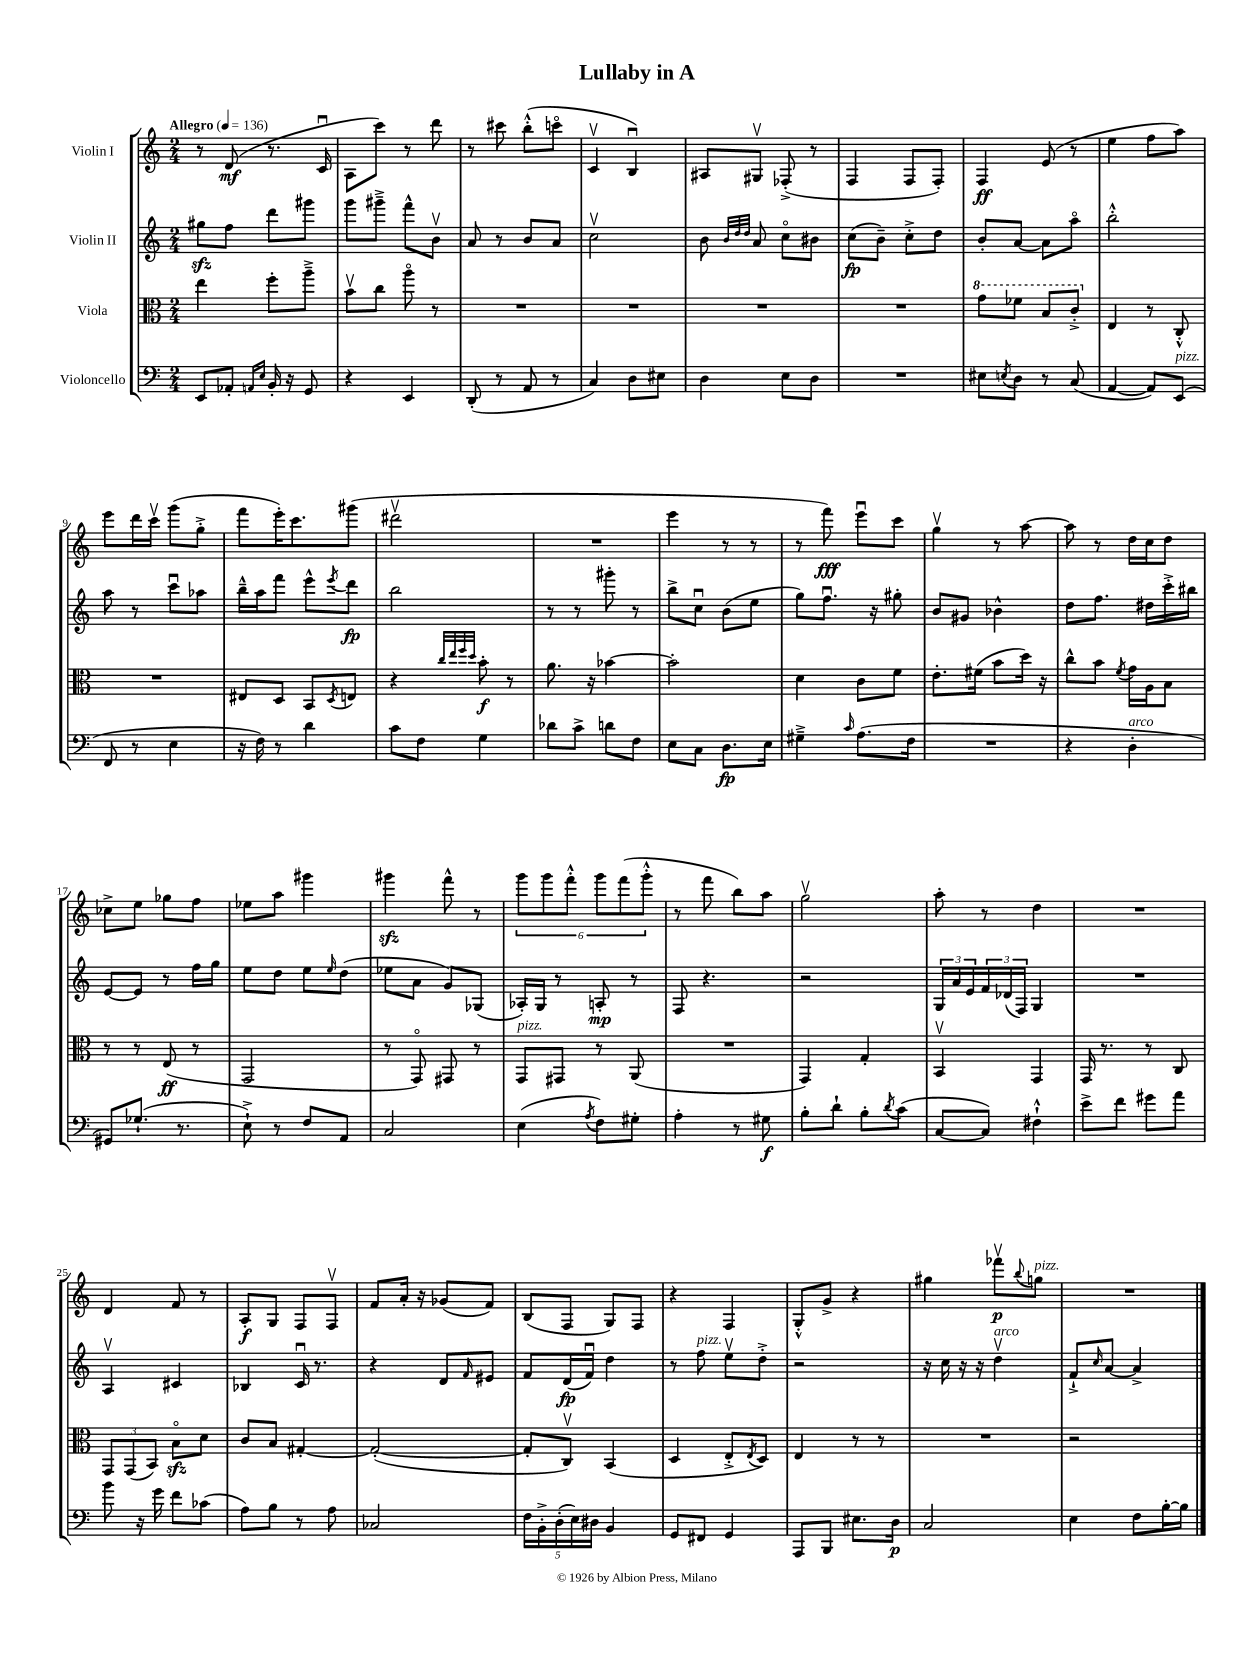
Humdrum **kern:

**kern	**dynam	**kern	**dynam	**kern	**dynam	**kern	**dynam
*part4	*part4	*part3	*part3	*part2	*part2	*part1	*part1
*staff4	*staff4	*staff3	*staff3	*staff2	*staff2	*staff1	*staff1
*I"Violoncello	*	*I"Viola	*	*I"Violin II	*	*I"Violin I	*
*clefF4	*	*clefC3	*	*clefG2	*	*clefG2	*
*k[]	*	*k[]	*	*k[]	*	*k[]	*
*M2/4	*	*M2/4	*	*M2/4	*	*M2/4	*
*MM136	*	*MM136	*	*MM136	*	*MM136	*
=1	=1	=1	=1	=1	=1	=1	=1
!	!	!	!	!	!	!LO:TX:a:B:t=Allegro	!
8EE/L	.	4ee\	.	8gg#Xzz\L	.	8r	.
8AA-X'/J	.	.	.	8ff\J	.	(8d/	mf
16qqAAn/LL	.	.	.	.	.	.	.
16qqE/JJ	.	.	.	.	.	.	.
16BB'/	.	8ff'\L	.	8ddd\L	.	8.r	.
16r	.	.	.	.	.	.	.
8GG/	.	8aa~^\J	.	8ggg#X\J	.	.	.
.	.	.	.	.	.	16cu/	.
=2	=2	=2	=2	=2	=2	=2	=2
4r	.	8bv\L	.	8ggg\L	.	8A\L	.
.	.	8cc\J	.	8ggg#X~^\J	.	8ccc\J)	.
4EE/	.	8aa\	.	8fff^^\L	.	8r	.
.	.	8r	.	8bv\J	.	8ddd\	.
=3	=3	=3	=3	=3	=3	=3	=3
(8DD'/	.	2r	.	8a/	.	8r	.
8r	.	.	.	8r	.	8ccc#X\	.
8AA/	.	.	.	8b/L	.	(8bb'^^\L	.
8r	.	.	.	8a/J	.	8cccn\J	.
=4	=4	=4	=4	=4	=4	=4	=4
4C/)	.	2r	.	2ccv\	.	4cv/	.
8D\L	.	.	.	.	.	4Bu/)	.
8E#X\J	.	.	.	.	.	.	.
=5	=5	=5	=5	=5	=5	=5	=5
4D\	.	2r	.	8b\	.	8A#X/L	.
.	.	.	.	32qqb/LLL	.	.	.
.	.	.	.	32qqdd/	.	.	.
.	.	.	.	32qqdd/JJJ	.	.	.
.	.	.	.	8a/	.	8G#Xv/J	.
8E\L	.	.	.	8cc\L	.	(8F-X'^/	.
8D\J	.	.	.	8b#X\J	.	8r	.
=6	=6	=6	=6	=6	=6	=6	=6
2r	.	2r	.	(8cc\L	fp	4F/	.
.	.	.	.	8b~\J)	.	.	.
.	.	.	.	8cc'^\L	.	8F/L	.
.	.	.	.	8dd\J	.	8F'/J)	.
=7	=7	=7	=7	=7	=7	=7	=7
*	*	*8va	*	*	*	*	*
8E#X\L	.	8gg\L	.	8b'/L	.	4F/	ff
8qEn/	.	.	.	.	.	.	.
8D\J	.	8ff-X\J	.	[8a/J	.	.	.
8r	.	8b/L	.	8a\L]	.	(8e/	.
(8C/	.	8cc'^/J	.	8aa\J	.	8r	.
=8	=8	=8	=8	=8	=8	=8	=8
*	*	*X8va	*	*	*	*	*
[4AA/	.	4E/	.	2bb'^^\	.	4ee\	.
8AA/L])	.	8r	.	.	.	8ff\L	.
!LO:TX:a:i:t=pizz.	!	!	!	!	!	!	!
(8EE/J	.	8C'^^/	.	.	.	8aa\J)	.
!!LO:LB:g=z
=9	=9	=9	=9	=9	=9	=9	=9
8FF/	.	2r	.	8aa\	.	8eee\L	.
8r	.	.	.	8r	.	16ddd\L	.
.	.	.	.	.	.	16cccv\JJ	.
4E\	.	.	.	8cccu\L	.	(8ggg\L	.
.	.	.	.	8aa-X\J	.	8gg'^\J	.
=10	=10	=10	=10	=10	=10	=10	=10
16r	.	8E#X/L	.	16bb~^^\LL	.	8fff\L	.
16F\)	.	.	.	16aa\J	.	.	.
8r	.	8D/J	.	8fff\J	.	16eee'\K)	.
.	.	.	.	.	.	8.ccc\	.
4d\	.	8BB/L	.	8eee^^\L	.	.	.
.	.	8qD/	.	8qeee/	.	.	.
.	.	8En/J	.	8ddd\J	fp	(8ggg#X\J	.
=11	=11	=11	=11	=11	=11	=11	=11
8c\L	.	4r	.	2bb\	.	2ddd#Xv\	.
8F\J	.	.	.	.	.	.	.
.	.	32qqcc/LLL	.	.	.	.	.
.	.	32qqee/	.	.	.	.	.
.	.	32qqff/	.	.	.	.	.
.	.	32qqdd/JJJ	.	.	.	.	.
4G\	.	8b'\	f	.	.	.	.
.	.	8r	.	.	.	.	.
=12	=12	=12	=12	=12	=12	=12	=12
8d-X\L	.	8.a\	.	8r	.	2r	.
8c^\J	.	.	.	8r	.	.	.
.	.	16r	.	.	.	.	.
8dn\L	.	[4b-X\	.	8ggg#X'\	.	.	.
8F\J	.	.	.	8r	.	.	.
=13	=13	=13	=13	=13	=13	=13	=13
8E\L	.	2b-'\]	.	8bb^\L	.	4eee\	.
8C\J	.	.	.	8ccu\J	.	.	.
8.D\L	fp	.	.	(8b\L	.	8r	.
.	.	.	.	8ee\J	.	8r	.
16E\Jk	.	.	.	.	.	.	.
=14	=14	=14	=14	=14	=14	=14	=14
4G#X~^\	.	4d\	.	8gg\L)	.	8r	.
.	.	.	.	8.ffu\J	.	8fff\)	fff
16qqc/	.	.	.	.	.	.	.
(8.A\L	.	8c\L	.	.	.	8eeeu\L	.
.	.	.	.	16r	.	.	.
.	.	8f\J	.	8gg#X'\	.	8ccc\J	.
16F\Jk	.	.	.	.	.	.	.
=15	=15	=15	=15	=15	=15	=15	=15
2r	.	8.e'\L	.	8b/L	.	4ggv\	.
.	.	.	.	8g#X/J	.	.	.
.	.	(16f#X\Jk	.	.	.	.	.
.	.	8b\L	.	4b-X^^\	.	8r	.
.	.	16dd\Jk)	.	.	.	[8aa\	.
.	.	16r	.	.	.	.	.
=16	=16	=16	=16	=16	=16	=16	=16
4r	.	8cc^^\L	.	8dd\L	.	8aa\]	.
.	.	8b\J	.	8.ff\J	.	8r	.
.	.	8qf/	.	.	.	.	.
!LO:TX:a:i:t=arco	!	!	!	!	!	!	!
4D'\	.	16g\LL	.	.	.	16dd\LL	.
.	.	16A\J	.	16dd#X\LL	.	16cc\J	.
.	.	8B\J	.	16ccc'^\	.	8dd\J	.
.	.	.	.	16bb#X\JJ	.	.	.
!!LO:LB:g=z
=17	=17	=17	=17	=17	=17	=17	=17
8GG#X/L)	.	8r	.	[8e/L	.	8cc-X^\L	.
(8.G-X`/J	.	8r	.	8e/J]	.	8ee\J	.
.	.	(8E/	ff	8r	.	8gg-X\L	.
8.r	.	.	.	.	.	.	.
.	.	8r	.	16ff\LL	.	8ff\J	.
.	.	.	.	16gg\JJ	.	.	.
=18	=18	=18	=18	=18	=18	=18	=18
8E`^\)	.	2GG/	.	8ee\L	.	8ee-X\L	.
8r	.	.	.	8dd\J	.	8aa\J	.
8F/L	.	.	.	8ee\L	.	4ggg#X\	.
.	.	.	.	16qqee/	.	.	.
8AA/J	.	.	.	(8dd\J	.	.	.
=19	=19	=19	=19	=19	=19	=19	=19
2C/	.	8r	.	8ee-X\L	.	4ggg#Xzz\	.
.	.	8GG/)	.	8a\J	.	.	.
.	.	8GG#X/	.	8g/L)	.	8fff^^\	.
.	.	8r	.	(8G-X/J	.	8r	.
=20	=20	=20	=20	=20	=20	=20	=20
!	!	!LO:TX:a:i:t=pizz.	!	!	!	!	!
(4E\	.	8GG/L	.	16A-X'/LL)	.	12ggg\L	.
.	.	.	.	16G/JJ	.	.	.
.	.	.	.	.	.	12ggg\	.
.	.	8GG#X/J	.	8r	.	.	.
.	.	.	.	.	.	12fff'^^\J	.
8qA/	.	.	.	.	.	.	.
8F\L)	.	8r	.	8An'/	mp	12ggg\L	.
.	.	.	.	.	.	(12fff\	.
8G#X'\J	.	(8AA/	.	8r	.	.	.
.	.	.	.	.	.	12ggg'^^\J	.
=21	=21	=21	=21	=21	=21	=21	=21
4A'\	.	2r	.	8F/	.	8r	.
.	.	.	.	4.r	.	8fff\	.
8r	.	.	.	.	.	8bb\L)	.
8G#X\	f	.	.	.	.	8aa\J	.
=22	=22	=22	=22	=22	=22	=22	=22
8B'\L	.	4GG/)	.	2r	.	2ggv\	.
8d`\J	.	.	.	.	.	.	.
8B'\L	.	4G'/	.	.	.	.	.
8qd/	.	.	.	.	.	.	.
(8c\J	.	.	.	.	.	.	.
=23	=23	=23	=23	=23	=23	=23	=23
[8C/L	.	4BBv/	.	24G/LL	.	8aa'\	.
.	.	.	.	24a/	.	.	.
.	.	.	.	24e/	.	.	.
8C/J])	.	.	.	24f/	.	8r	.
.	.	.	.	(24d-X/	.	.	.
.	.	.	.	24F/JJ)	.	.	.
4F#X`^^\	.	4GG/	.	4G/	.	4dd\	.
=24	=24	=24	=24	=24	=24	=24	=24
8e^\L	.	16GG/	.	2r	.	2r	.
.	.	8.r	.	.	.	.	.
8f\J	.	.	.	.	.	.	.
8g#X\L	.	8r	.	.	.	.	.
8a\J	.	8C/	.	.	.	.	.
!!LO:LB:g=z
=25	=25	=25	=25	=25	=25	=25	=25
8b\	.	12GG/L	.	4Av/	.	4d/	.
.	.	(12GG/	.	.	.	.	.
16r	.	.	.	.	.	.	.
.	.	12BB/J)	.	.	.	.	.
16g\	.	.	.	.	.	.	.
8f\L	.	8Bzz\L	.	4c#X/	.	8f/	.
(8c-X\J	.	8d\J	.	.	.	8r	.
=26	=26	=26	=26	=26	=26	=26	=26
8A\L)	.	8c/L	.	4B-X/	.	8A'/L	f
8B\J	.	8B/J	.	.	.	8G/J	.
8r	.	[4G#X'/	.	16cu/	.	8F/L	.
.	.	.	.	8.r	.	.	.
8A\	.	.	.	.	.	8Fv/J	.
=27	=27	=27	=27	=27	=27	=27	=27
2C-X/	.	(2G#'/_	.	4r	.	8f/L	.
.	.	.	.	.	.	16a'/Jk	.
.	.	.	.	.	.	16r	.
.	.	.	.	8d/L	.	(8g-X/L	.
.	.	.	.	16qqf/	.	.	.
.	.	.	.	8e#X/J	.	8f/J)	.
=28	=28	=28	=28	=28	=28	=28	=28
20F\LL	.	8G#'/L]	.	8f/L	.	(8B/L	.
20BB'^\	.	.	.	.	.	.	.
(20D'\	.	.	.	.	.	.	.
.	.	8Cv/J)	.	(16d/L	fp	8F/J	.
20E\)	.	.	.	.	.	.	.
.	.	.	.	16fu/JJ)	.	.	.
20D#X\JJ	.	.	.	.	.	.	.
4BB/	.	(4BB/	.	4dd\	.	8G/L)	.
.	.	.	.	.	.	8F/J	.
=29	=29	=29	=29	=29	=29	=29	=29
8GG/L	.	4D/	.	8r	.	4r	.
!	!	!	!	!LO:TX:a:i:t=pizz.	!	!	!
8FF#X/J	.	.	.	8ff\	.	.	.
4GG/	.	8E'^/L	.	8eev\L	.	4F/	.
.	.	8qE/	.	.	.	.	.
.	.	8D/J)	.	8dd'^\J	.	.	.
=30	=30	=30	=30	=30	=30	=30	=30
8AAA/L	.	4E/	.	2r	.	8G'^^/L	.
8BBB/J	.	.	.	.	.	8g^/J	.
8.E#X\L	.	8r	.	.	.	4r	.
.	.	8r	.	.	.	.	.
16D\Jk	p	.	.	.	.	.	.
=31	=31	=31	=31	=31	=31	=31	=31
2C/	.	2r	.	16r	.	4gg#X\	.
.	.	.	.	16cc\	.	.	.
.	.	.	.	16r	.	.	.
.	.	.	.	16r	.	.	.
!	!	!	!	!LO:TX:a:i:t=arco	!	!	!
.	.	.	.	4ddv\	.	8fff-Xv\L	p
.	.	.	.	.	.	8qqbb/	.
!	!	!	!	!	!	!LO:TX:a:i:t=pizz.	!
.	.	.	.	.	.	8ggn\J	.
=32	=32	=32	=32	=32	=32	=32	=32
4E\	.	2r	.	8f`^/L	.	2r	.
.	.	.	.	16qqcc/	.	.	.
.	.	.	.	[8a/J	.	.	.
8F\L	.	.	.	4a^/]	.	.	.
[16B'\L	.	.	.	.	.	.	.
16B\JJ]	.	.	.	.	.	.	.
==	==	==	==	==	==	==	==
*-	*-	*-	*-	*-	*-	*-	*-
